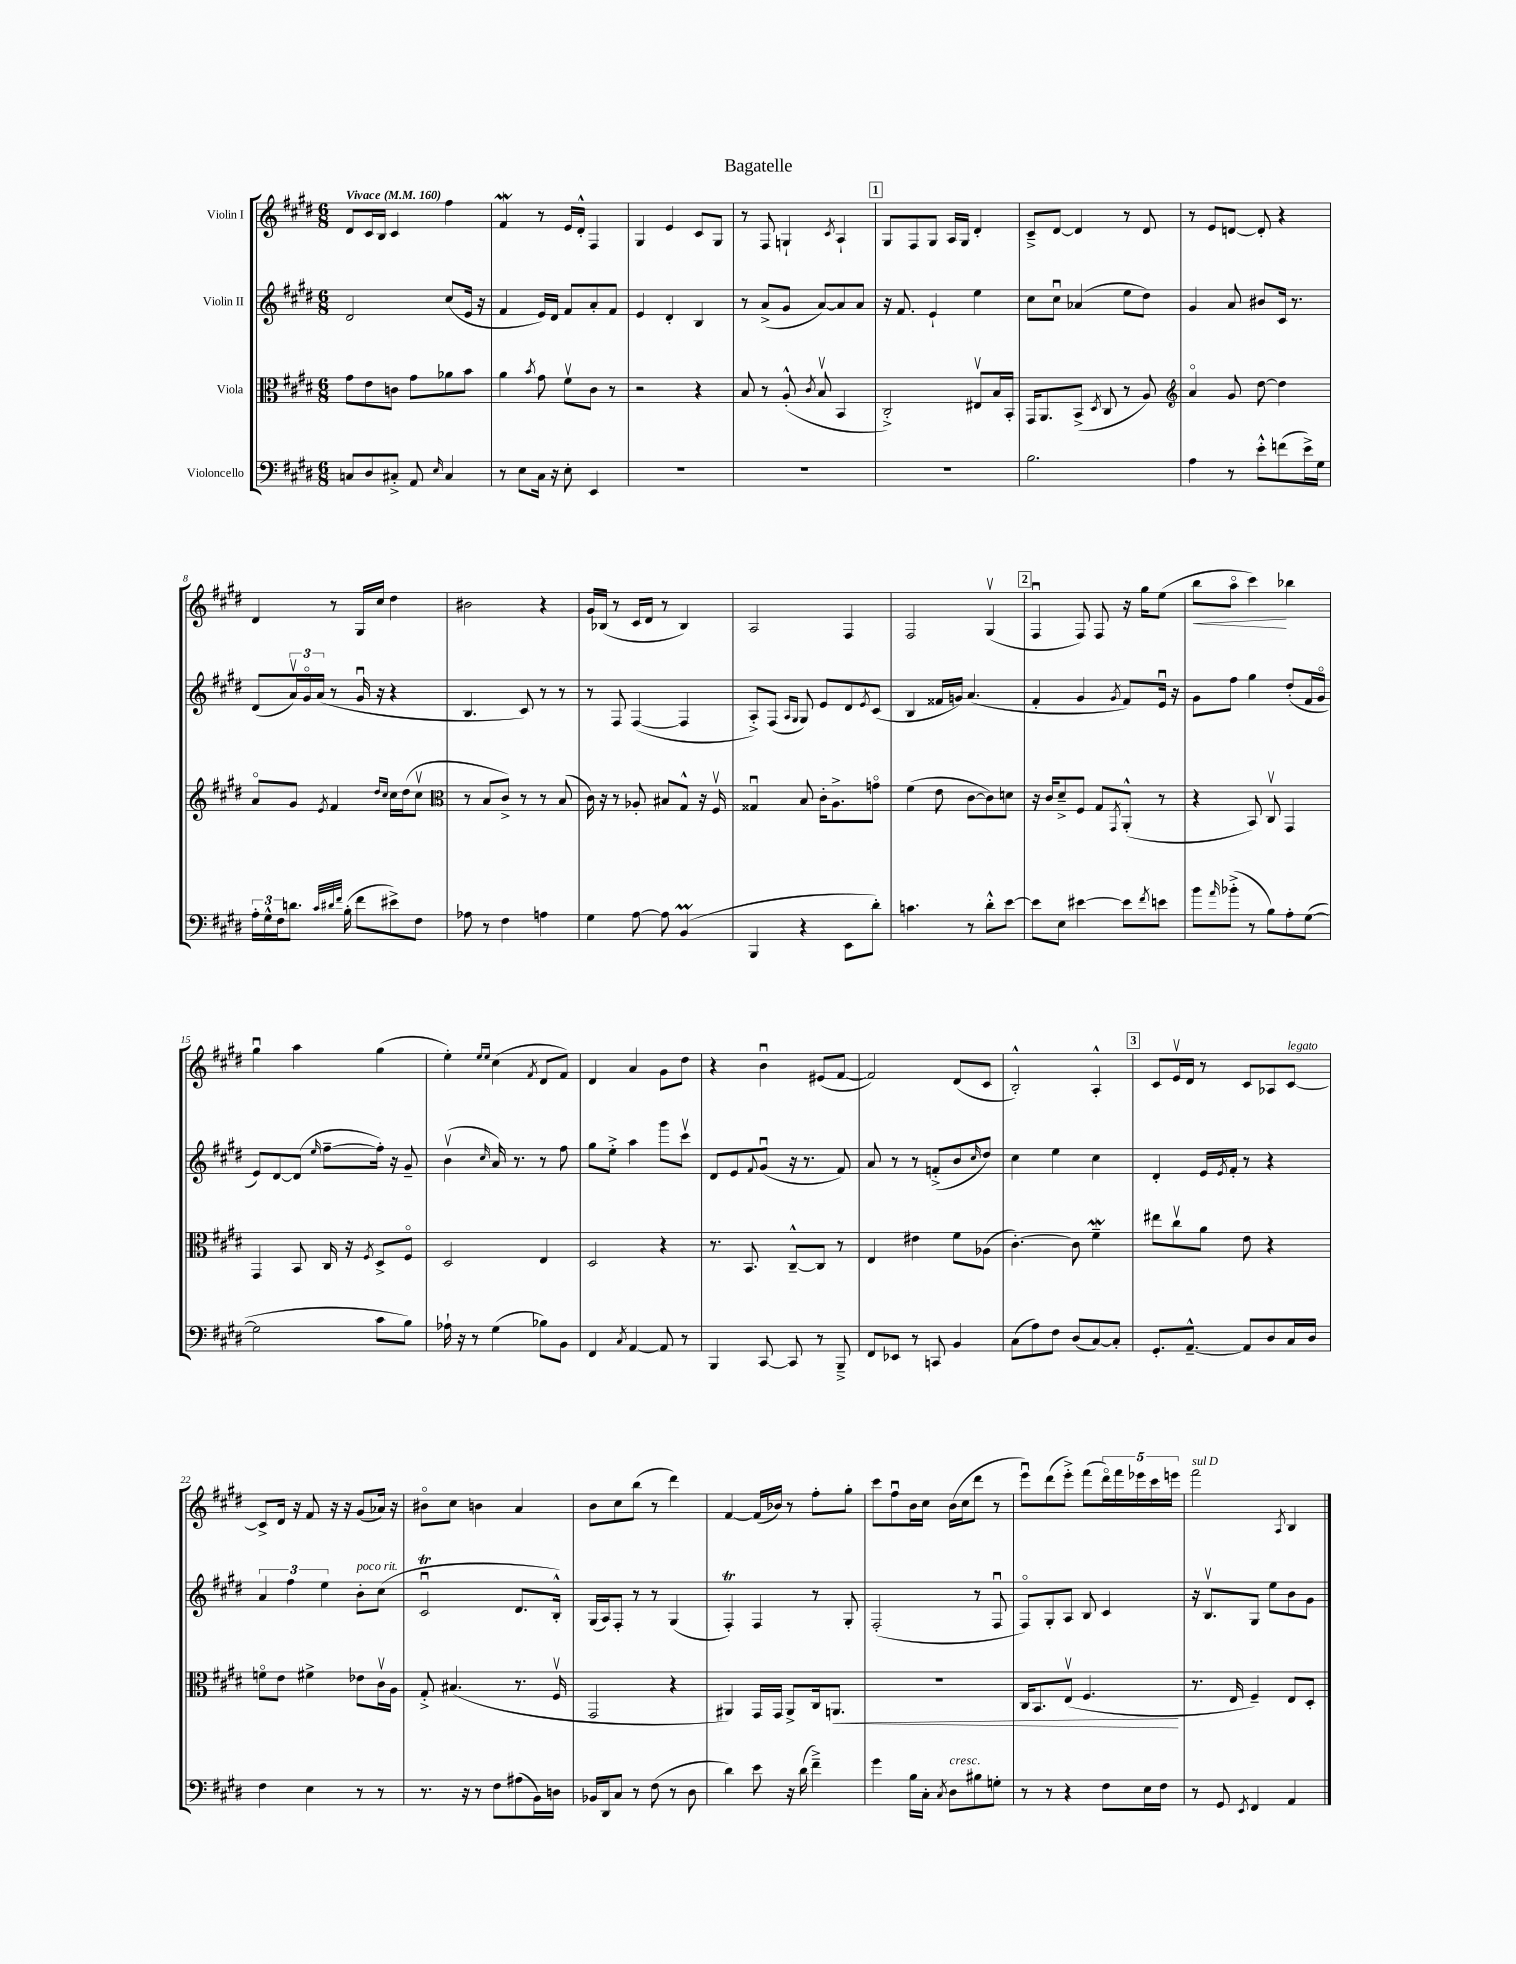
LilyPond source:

\header { title = "Bagatelle" }
<<
\new StaffGroup <<
\new Staff = "s0" \with { instrumentName = "Violin I" } {
    \clef treble \key e \major \numericTimeSignature \time 6/8 \tempo "Vivace" 4 = 160
    dis'8 cis'16 b16 cis'4 fis''4 |
    fis'4\mordent r8 e'16 dis'16-.-^ fis4 |
    gis4 e'4 cis'8 gis8 |
    r8 fis8 g4-! \acciaccatura { cis'8 } a4-! |
    \mark \markup { \box "1" } gis8 fis8 gis8 a16 gis16 dis'4-. |
    cis'8---> dis'8~ dis'4 r8 dis'8 |
    r8 e'8 d'8~ d'8-. r4 |
    dis'4 r8 gis16 cis''16 dis''4 |
    bis'2 r4 |
    gis'16 bes16( r8 cis'16 dis'16 r8 bes4) |
    a2 fis4 |
    fis2 gis4\upbow( |
    \mark \markup { \box "2" } fis4\downbow fis8) fis8 r16 gis''16 e''8( |
    b''8\< a''8\flageolet cis'''4\!) bes''4 |
    gis''4\downbow a''4 gis''4( |
    e''4-.) \grace { e''16 e''16 } cis''4( \acciaccatura { fis'8 } dis'8 fis'8) |
    dis'4 a'4 gis'8 dis''8 |
    r4 b'4\downbow eis'8( fis'8~ |
    fis'2) dis'8( cis'8 |
    b2-.-^) a4-.-^ |
    \mark \markup { \box "3" } cis'8 e'16\upbow dis'16 r8 cis'8 aes8 cis'8~^\markup { \italic "legato" } |
    cis'8-> dis'16 r16 fis'8 r16 r16 gis'8( aes'16) r16 |
    bis'8\flageolet cis''8 b'4 a'4 |
    b'8 cis''8 b''8( r8 dis'''4) |
    fis'4~ fis'16( bes'16) r8 fis''8-. gis''8-. |
    cis'''8 fis''8\downbow b'16 cis''16 b'16( cis''16 dis'''8 r8 |
    e'''8\downbow) dis'''8( e'''8-.->) fis'''8( \tuplet 5/4 { dis'''16\flageolet) fis'''16 ees'''16 cis'''16 e'''16 } |
    fis'''2^\markup { \italic "sul D" } \acciaccatura { a8 } b4 \bar "|." |
}
\new Staff = "s1" \with { instrumentName = "Violin II" } {
    \clef treble \key e \major \numericTimeSignature \time 6/8
    dis'2 cis''8( e'16 r16 |
    fis'4 e'16) dis'16 fis'8 a'8-. fis'8 |
    e'4 dis'4-. b4 |
    r8 a'8->( gis'8 a'8~) a'8 a'8 |
    \mark \markup { \box "1" } r16 fis'8. e'4-! e''4 |
    cis''8 cis''8\downbow aes'4( e''8 dis''8) |
    gis'4 a'8 bis'8 cis'16 r8. |
    dis'8( \tuplet 3/2 { a'16\upbow) gis'16\flageolet a'16( } r8 gis'16\downbow r16 r4 |
    b4. cis'8) r8 r8 |
    r8 fis8 fis4~( fis4 |
    a8-.->) fis8( \grace { a16 gis16 } gis8) e'8 dis'8 \acciaccatura { e'8 } cis'8( |
    b4 fisis'16 g'16) a'4.( |
    \mark \markup { \box "2" } fis'4-. gis'4 \acciaccatura { gis'8 } fis'8) e'16\downbow r16 |
    gis'8 fis''8 gis''4 dis''8-.( fis'16 gis'16\flageolet |
    e'8) dis'8~ dis'8( \grace { e''16 } fis''8~-- fis''16-.) r16 gis'8-- |
    b'4\upbow( \grace { cis''16 } a'16) r8. r8 fis''8 |
    gis''8 e''8-.-> a''4 gis'''8 cis'''8\upbow |
    dis'8 e'8 \appoggiatura { fis'8 } gis'8\downbow( r16 r8. fis'8) |
    a'8 r8 r8 f'8-.->( b'8 \grace { cis''16 } dis''8) |
    cis''4 e''4 cis''4 |
    \mark \markup { \box "3" } dis'4-. e'16 \acciaccatura { e'8 } fis'16-. r8 r4 |
    \tuplet 3/2 { a'4 fis''4 e''4 } b'8-.^\markup { \italic "poco rit." } cis''8( |
    cis'2\downbow\trill dis'8. b16-.-^) |
    gis16( a16) fis8-. r8 r8 gis4( |
    fis4-.\trill) fis4 r8 gis8-. |
    fis2-.( r8 fis8\downbow |
    fis8\flageolet) gis8-. a8 b8 cis'4 |
    r16 b8.\upbow gis8 e''8 b'8 gis'8 \bar "|." |
}
\new Staff = "s2" \with { instrumentName = "Viola" } {
    \clef alto \key e \major \numericTimeSignature \time 6/8
    gis'8 e'8 c'8 gis'8 aes'8 b'8 |
    a'4 \acciaccatura { b'8 } gis'8 fis'8\upbow cis'8 r8 |
    r2 r4 |
    b8 r8 a8-.-^( \acciaccatura { cis'8 } b8\upbow b,4 |
    \mark \markup { \box "1" } cis2-.->) eis8\upbow b16 b,16-. |
    gis,16 a,8. b,8->( \acciaccatura { dis8 } cis8 r8 a8) |
    \clef treble a'4\flageolet gis'8 dis''8~ dis''4 |
    a'8\flageolet gis'8 \acciaccatura { e'8 } fis'4 \grace { dis''16 cis''16 } cis''16 dis''16( cis''8\upbow |
    \clef alto r8 b8 cis'8->) r8 r8 b8( |
    cis'16) r16 r8 aes8-. bis8 gis8-^ r16 fis16\upbow |
    gisis4\downbow b8 cis'16-. a8.-> g'8\flageolet |
    fis'4( e'8 cis'8~ cis'8) d'8 |
    \mark \markup { \box "2" } r16 cis'16 dis'8---> fis8 gis8 \acciaccatura { gis,8 } a,8-.-^( r8 |
    r4 b,8) cis8\upbow gis,4 |
    gis,4 b,8 cis16 r16 \acciaccatura { fis8 } dis8-> fis8\flageolet |
    dis2 e4 |
    dis2 r4 |
    r8. b,8. cis8~---^ cis8 r8 |
    e4 eis'4 fis'8 aes8( |
    cis'4.~-.) cis'8 fis'4--\mordent |
    \mark \markup { \box "3" } eis''8 cis''8\upbow a'8 e'8 r4 |
    f'8\flageolet e'8 fis'4-> ees'8 cis'16\upbow a16 |
    gis8-.-> bis4.( r8. fis16\upbow |
    gis,2 r4 |
    ais,4) gis,16 gis,16 ais,8-> cis16 a,8.\< |
    R2. |
    cis16 b,8. e8\upbow( fis4.\! |
    r8. e16 fis4--) e8 dis8-. \bar "|." |
}
\new Staff = "s3" \with { instrumentName = "Violoncello" } {
    \clef bass \key e \major \numericTimeSignature \time 6/8
    c8 dis8 cis8-.-> a,8 \grace { e16 } cis4 |
    r8 e8 cis16 r16 e8-. e,4 |
    R2. |
    R2. |
    \mark \markup { \box "1" } R2. |
    b2. |
    a4 r8 e'8-.-^ f'8( e'16->) gis16 |
    \tuplet 3/2 { a16-. gis16-^ fis16 } d'8. \grace { cis'32 dis'32 fis'32 } b16-.( fis'8 eis'8->) fis8 |
    aes8 r8 fis4 a4 |
    gis4 a8~ a8 b,4\prall( |
    b,,4 r4 e,8 dis'8-.) |
    c'4. r8 dis'8-.-^ e'8~ |
    \mark \markup { \box "2" } e'8 e8 eis'4~ eis'8 \acciaccatura { fis'8 } e'8 |
    b'8 \grace { a'16 } bes'8-.->( r8 b8) a8-. gis8~( |
    gis2 cis'8 b8) |
    aes16-! r16 r8 gis4( bes8) b,8 |
    fis,4 \acciaccatura { cis8 } a,4~ a,8 r8 |
    b,,4 cis,8~ cis,8 r8 b,,8---> |
    fis,8 ees,8 r8 c,8 b,4 |
    cis8( a8) fis8 dis8( cis8~) cis8-. |
    \mark \markup { \box "3" } gis,8.-. a,8.~---^ a,8 dis8 cis16 dis16 |
    fis4 e4 r8 r8 |
    r8. r16 r8 fis8 ais8( b,16) d16 |
    bes,16 dis,16 cis8 r8 fis8( r8 dis8 |
    dis'4) e'8 r16 dis'16( fis'4--->) |
    gis'4 b16 cis16-. \acciaccatura { cis8 } dis8^\markup { \italic "cresc." } bis8 g8-. |
    r8 r8 r4 fis8 e16 fis16 |
    r8 gis,8 \acciaccatura { e,8 } fis,4 a,4 \bar "|." |
}
>>
>>
